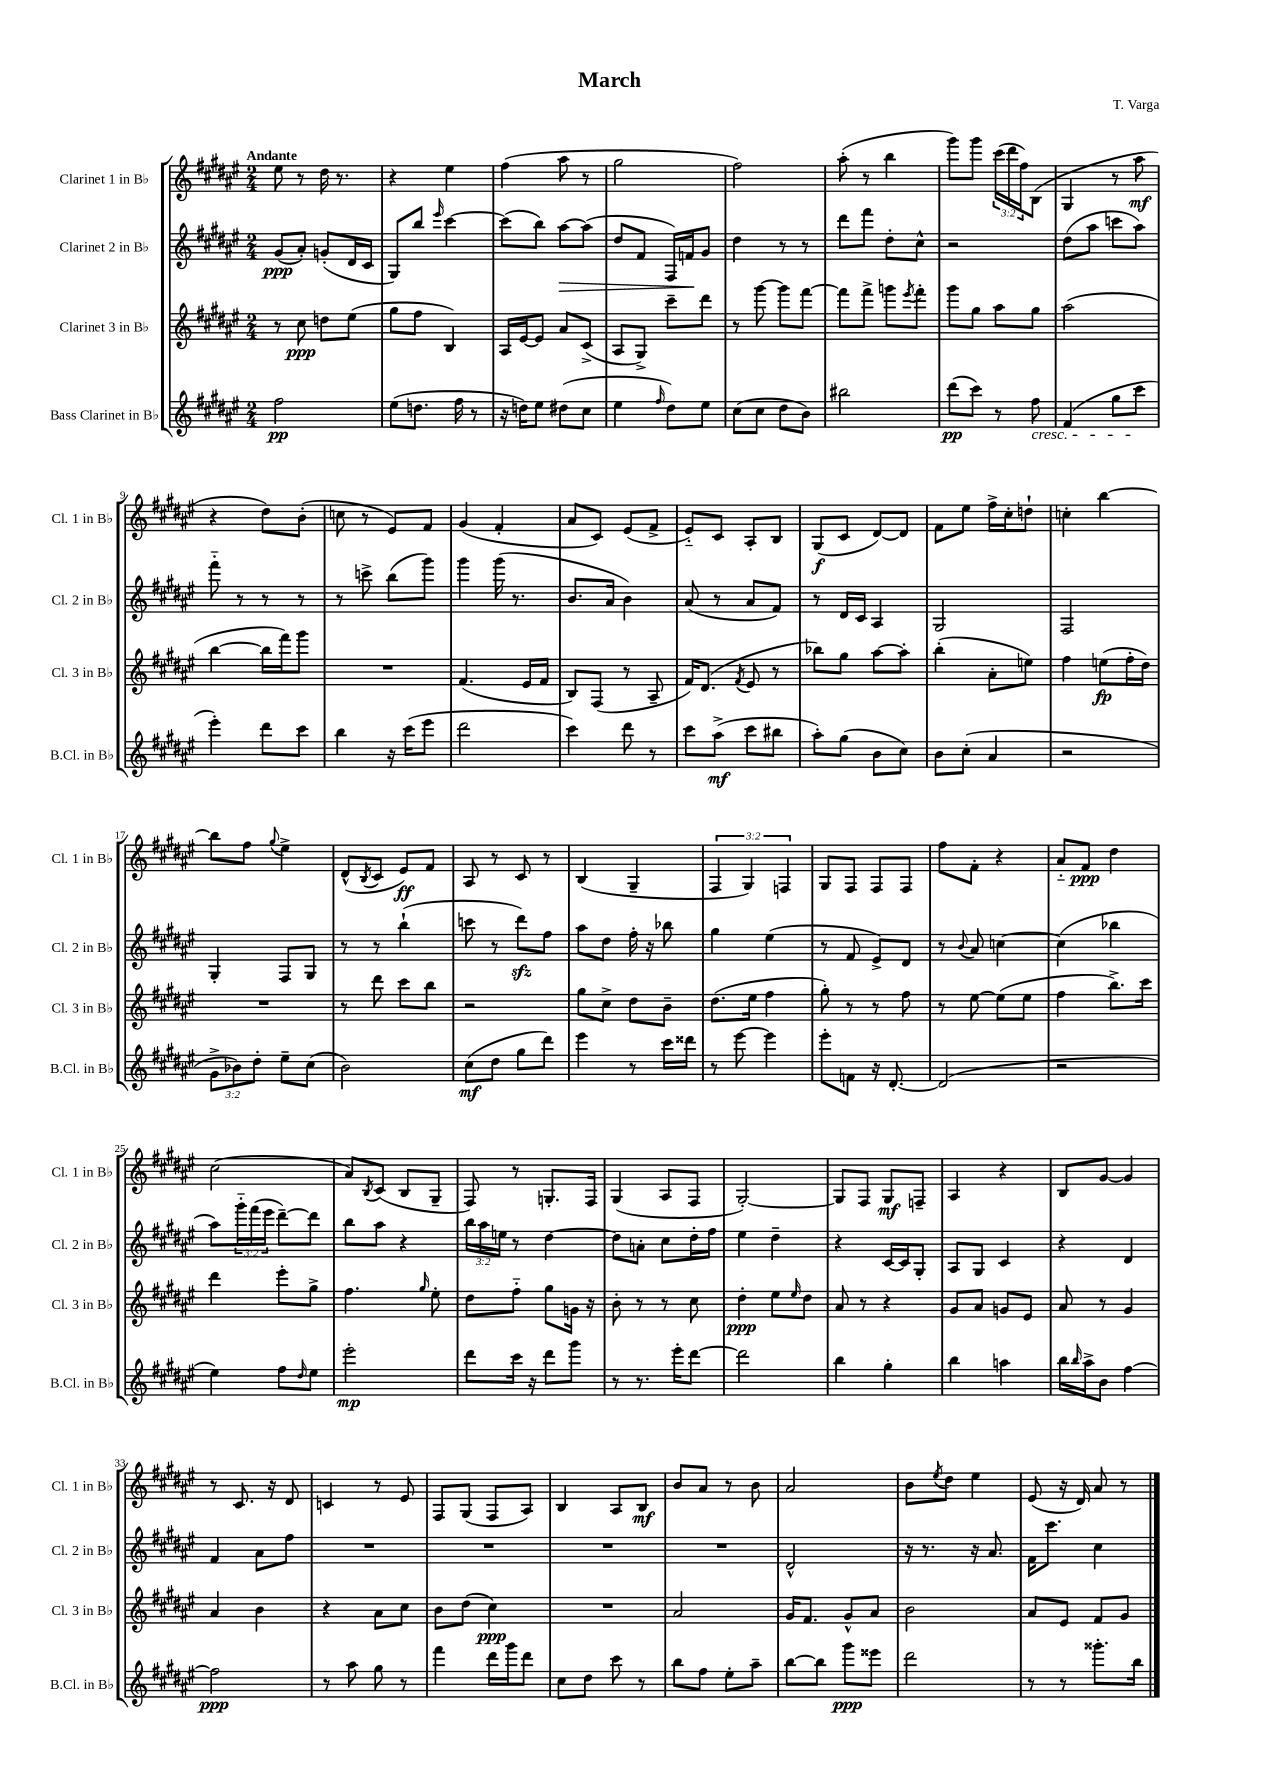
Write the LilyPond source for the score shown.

\header { title = "March" composer = "T. Varga" }
<<
\new StaffGroup <<
\new Staff = "s0" \with { instrumentName = "Clarinet 1 in Bb" shortInstrumentName = "Cl. 1 in Bb" } {
    \clef treble \key fis \major \numericTimeSignature \time 2/4 \override Staff.TupletNumber.text = #tuplet-number::calc-fraction-text \tempo "Andante"
    eis''8 r8 dis''16 r8. |
    r4 eis''4 |
    fis''4( ais''8 r8 |
    gis''2 |
    fis''2) |
    ais''8-.( r8 b''4 |
    gis'''8) gis'''8 \tuplet 3/2 { cis'''16( dis'''16 fis''16) } b8( |
    gis4 r8 ais''8\mf |
    r4 dis''8) b'8-.( |
    c''8 r8 eis'8) fis'8 |
    gis'4( fis'4-. |
    ais'8 cis'8) eis'8( fis'8-> |
    eis'8-_) cis'8 ais8-. b8 |
    gis8\f( cis'8 dis'8~) dis'8 |
    fis'8 eis''8 fis''16-> cis''16-. d''8-! |
    c''4-. b''4~ |
    b''8 fis''8 \appoggiatura { gis''8 } eis''4-> |
    dis'8-^( \acciaccatura { b8 } cis'8 eis'8\ff) fis'8 |
    ais8 r8 cis'8 r8 |
    b4( gis4-- |
    \tuplet 3/2 { fis4 gis4) f4 } |
    gis8 fis8 fis8 fis8 |
    fis''8 fis'8-. r4 |
    ais'8-_ fis'8\ppp dis''4 |
    cis''2( |
    ais'8) \acciaccatura { b8 } cis'8( b8 gis8-- |
    fis8) r8 g8.-. fis16 |
    gis4( ais8 fis8 |
    gis2~-.) |
    gis8 fis8 gis8\mf f8-- |
    ais4 r4 |
    b8 gis'8~ gis'4 |
    r8 cis'8. r16 dis'8 |
    c'4 r8 eis'8 |
    fis8 gis8( fis8 ais8) |
    b4 ais8 b8\mf |
    b'8 ais'8 r8 b'8 |
    ais'2 |
    b'8 \acciaccatura { eis''8 } dis''8 eis''4 |
    eis'8( r16 dis'16) ais'8 r8 \bar "|." |
}
\new Staff = "s1" \with { instrumentName = "Clarinet 2 in Bb" shortInstrumentName = "Cl. 2 in Bb" } {
    \clef treble \key fis \major \numericTimeSignature \time 2/4 \override Staff.TupletNumber.text = #tuplet-number::calc-fraction-text
    gis'8\ppp( ais'8-.) g'8-.( dis'16 cis'16 |
    gis8) b''8 \grace { eis'''16 } cis'''4~ |
    cis'''8( b''8) ais''8~\> ais''8( |
    dis''8 fis'8 fis16) f'16\! gis'8 |
    dis''4 r8 r8 |
    dis'''8 fis'''8 dis''8-. cis''8-^ |
    r2 |
    dis''8( ais''8 c'''8 ais''8) |
    fis'''8-_ r8 r8 r8 |
    r8 c'''8-> b''8( gis'''8) |
    gis'''4 gis'''16( r8. |
    b'8. ais'16 b'4) |
    ais'8( r8 ais'8 fis'8) |
    r8 dis'16 cis'16 ais4 |
    gis2 |
    fis2 |
    gis4-. fis8 gis8 |
    r8 r8 b''4-!( |
    c'''8 r8 dis'''8\sfz) fis''8 |
    ais''8 dis''8 fis''16-. r16 bes''8 |
    gis''4 eis''4( |
    r8 fis'8 eis'8->) dis'8 |
    r8 \appoggiatura { b'8 } ais'8 c''4~ |
    c''4( bes''4 |
    ais''8) \tuplet 3/2 { gis'''16-_ fis'''16( eis'''16 } dis'''8~--) dis'''8 |
    b''8 ais''8 r4 |
    \tuplet 3/2 { b''16 ais''16 e''16 } r8 dis''4~ |
    dis''8 a'8-. cis''8 dis''16-. fis''16 |
    eis''4 dis''4-- |
    r4 cis'16~ cis'16 gis8-. |
    ais8 gis8 cis'4 |
    r4 dis'4 |
    fis'4 ais'8 fis''8 |
    R2 |
    R2 |
    R2 |
    R2 |
    dis'2-^ |
    r16 r8. r16 ais'8. |
    fis'16 cis'''8. cis''4 \bar "|." |
}
\new Staff = "s2" \with { instrumentName = "Clarinet 3 in Bb" shortInstrumentName = "Cl. 3 in Bb" } {
    \clef treble \key fis \major \numericTimeSignature \time 2/4
    r8 cis''8\ppp d''8 eis''8( |
    gis''8 fis''8 b4) |
    ais16 eis'16~ eis'8 ais'8 cis'8->( |
    ais8 gis8->) cis'''8-- dis'''8 |
    r8 gis'''8~ gis'''8 fis'''8~ |
    fis'''8 fis'''8-> g'''8 \acciaccatura { eis'''8 } fis'''8-. |
    gis'''8 gis''8 ais''8 gis''8 |
    ais''2( |
    b''4~ b''16 fis'''16) gis'''8 |
    R2 |
    fis'4.( eis'16 fis'16 |
    b8) fis8( r8 ais8-- |
    fis'16) dis'8.( \acciaccatura { fis'8 } eis'8 r8 |
    bes''8) gis''8 ais''8~ ais''8-. |
    b''4-.( ais'8-. e''8) |
    fis''4 e''8\fp( fis''16-. dis''16) |
    R2 |
    r8 dis'''8 cis'''8 b''8 |
    r2 |
    gis''8 cis''8-> dis''8 b'8-- |
    dis''8.( eis''16 fis''4 |
    gis''8-.) r8 r8 fis''8 |
    r8 eis''8~ eis''8( eis''8 |
    fis''4 b''8.->) cis'''16 |
    dis'''4 eis'''8-. gis''8-> |
    fis''4. \grace { gis''16 } eis''8-. |
    dis''8 fis''8-_ gis''8 g'16 r16 |
    b'8-. r8 r8 cis''8 |
    dis''4-.\ppp eis''8 \grace { eis''16 } dis''8 |
    ais'8 r8 r4 |
    gis'8 ais'8 g'8 eis'8 |
    ais'8 r8 gis'4 |
    ais'4 b'4 |
    r4 ais'8 cis''8 |
    b'8 dis''8( cis''4\ppp) |
    R2 |
    ais'2 |
    gis'16 fis'8. gis'8-^ ais'8 |
    b'2 |
    ais'8 eis'8 fis'8 gis'8 \bar "|." |
}
\new Staff = "s3" \with { instrumentName = "Bass Clarinet in Bb" shortInstrumentName = "B.Cl. in Bb" } {
    \clef treble \key fis \major \numericTimeSignature \time 2/4 \override Staff.TupletNumber.text = #tuplet-number::calc-fraction-text
    fis''2\pp |
    eis''8( d''8. fis''16 r8 |
    r16 d''16) eis''8 dis''8( cis''8 |
    eis''4 \grace { fis''16 } dis''8) eis''8 |
    cis''8( cis''8 dis''8 b'8) |
    bis''2 |
    dis'''8\pp( cis'''8) r8 fis''8\cresc |
    fis'4( gis''8 cis'''8\! |
    eis'''4-.) dis'''8 cis'''8 |
    b''4 r16 cis'''16( eis'''8 |
    dis'''2 |
    cis'''4) dis'''8 r8 |
    cis'''8 ais''8->\mf( cis'''8 bis''8 |
    ais''8-.) gis''8( b'8 cis''8) |
    b'8 cis''8-.( ais'4 |
    r2 |
    \tuplet 3/2 { gis'8-> bes'8) dis''8-. } eis''8-- cis''8( |
    b'2) |
    cis''8\mf( dis''8 gis''8 dis'''8) |
    eis'''4 r8 cis'''16 disis'''16 |
    r8 eis'''8~ eis'''4 |
    eis'''8-. f'8 r16 dis'8.~-. |
    dis'2( |
    r2 |
    eis''4) fis''8 \grace { dis''16 } eis''8 |
    eis'''2-.\mp |
    dis'''8 cis'''16 r16 dis'''8 gis'''8 |
    r8 r8. eis'''16-. dis'''8~ |
    dis'''2 |
    b''4 gis''4-. |
    b''4 a''4 |
    b''16 \grace { b''16 } ais''16-> b'8 fis''4~ |
    fis''2\ppp |
    r8 ais''8 gis''8 r8 |
    fis'''4 dis'''16 gis'''16 dis'''8 |
    cis''8 dis''8 cis'''8 r8 |
    b''8 fis''8 eis''8-. ais''8-- |
    b''8~ b''8 gis'''8\ppp eisis'''8 |
    dis'''2 |
    r8 r8 gisis'''8.-. b''16 \bar "|." |
}
>>
>>
